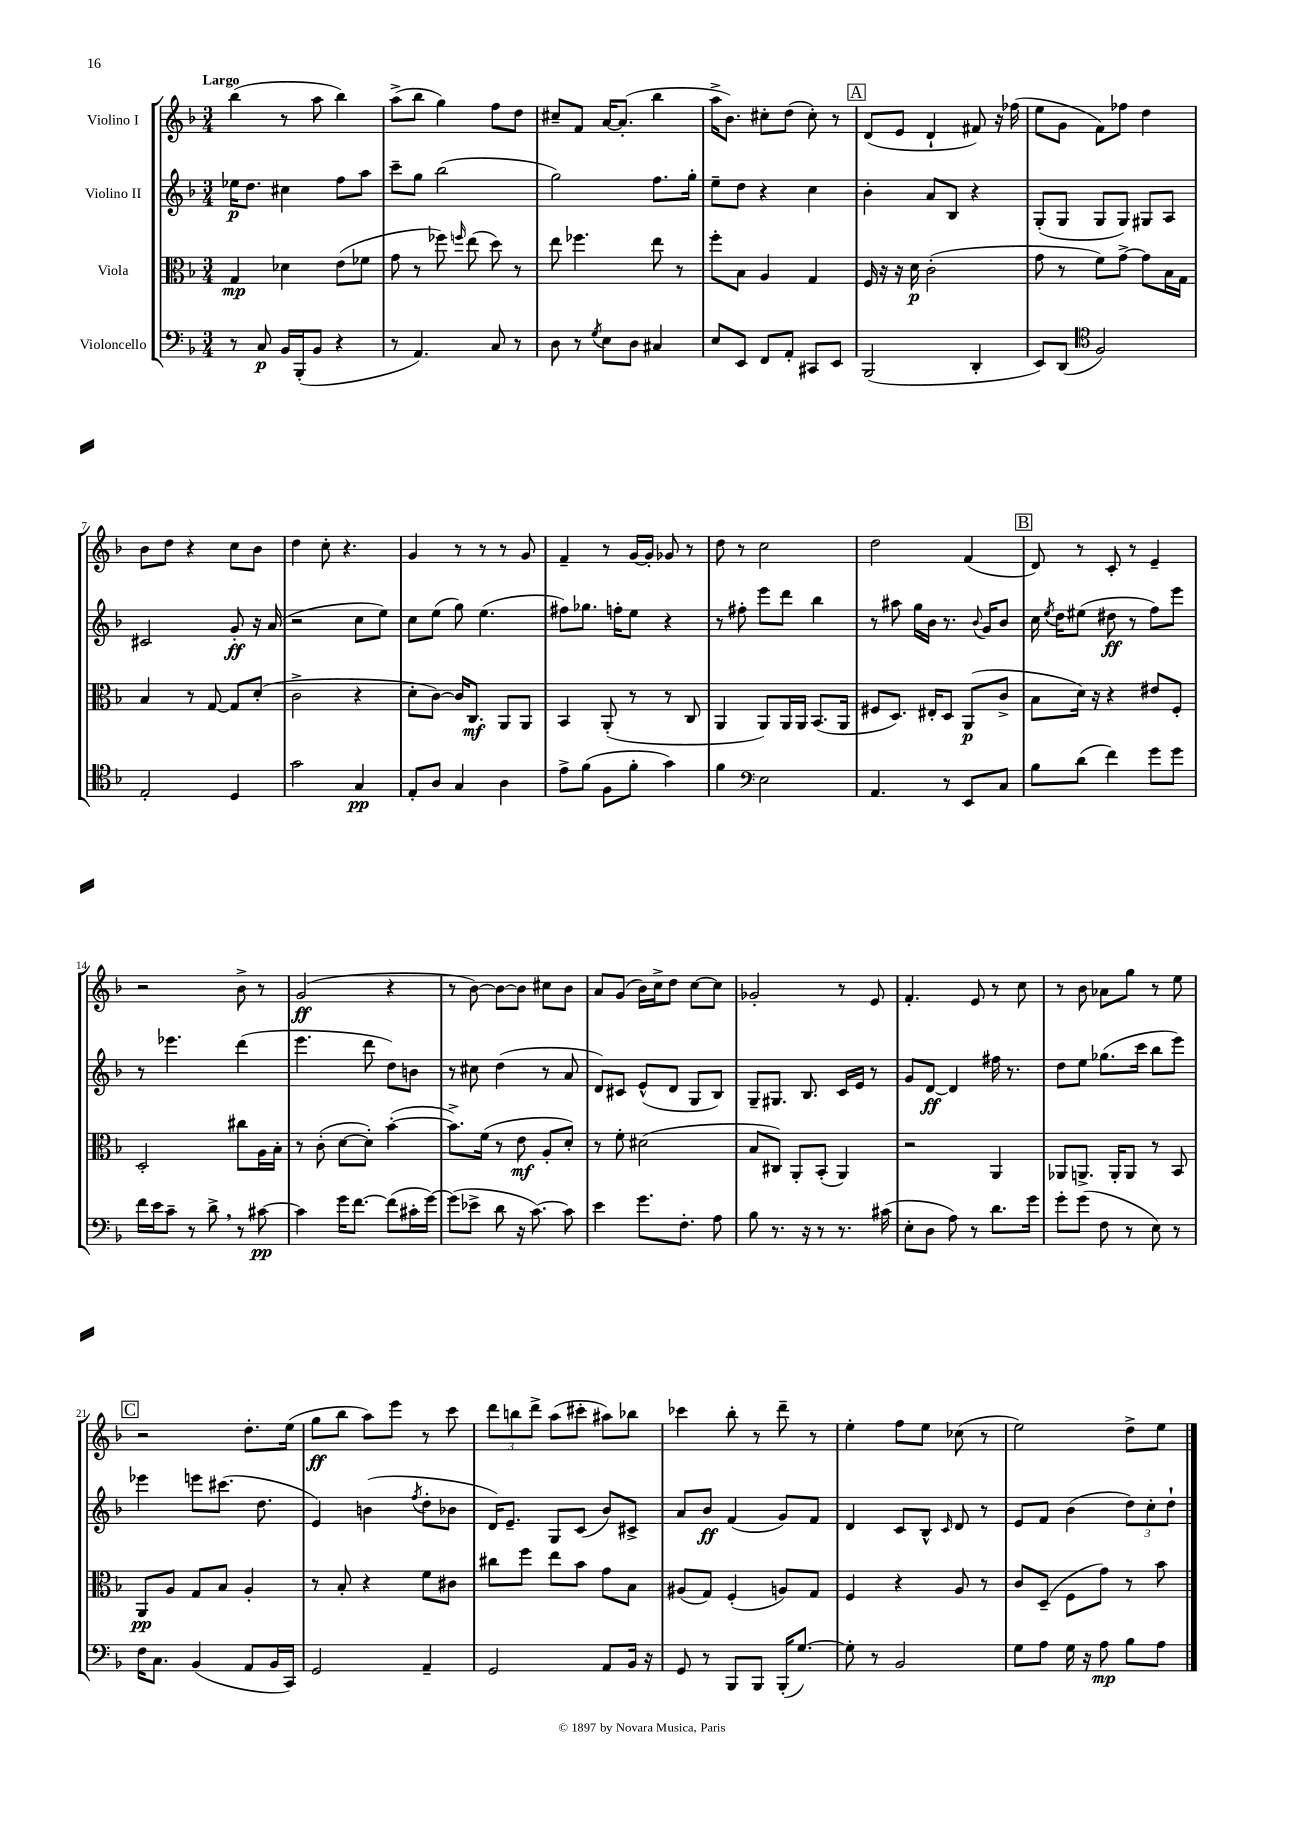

**kern	**dynam	**kern	**dynam	**kern	**dynam	**kern	**dynam
*part4	*part4	*part3	*part3	*part2	*part2	*part1	*part1
*staff4	*staff4	*staff3	*staff3	*staff2	*staff2	*staff1	*staff1
*I"Violoncello	*	*I"Viola	*	*I"Violino II	*	*I"Violino I	*
*clefF4	*	*clefC3	*	*clefG2	*	*clefG2	*
*k[b-]	*	*k[b-]	*	*k[b-]	*	*k[b-]	*
*M3/4	*	*M3/4	*	*M3/4	*	*M3/4	*
=1	=1	=1	=1	=1	=1	=1	=1
!	!	!	!	!	!	!LO:TX:a:B:t=Largo	!
8r	.	4G/	mp	16ee-X\KL	p	(4bb-\	.
.	.	.	.	8.dd\J	.	.	.
8C/	p	.	.	.	.	.	.
16BB-/LL	.	4d-X\	.	4cc#X\	.	8r	.
(16BBB-'/J	.	.	.	.	.	.	.
8BB-/J	.	.	.	.	.	8aa\	.
4r	.	(8e\L	.	8ff\L	.	4bb-\)	.
.	.	8f-X\J	.	8aa\J	.	.	.
=2	=2	=2	=2	=2	=2	=2	=2
8r	.	8g\	.	8ccc~\L	.	(8aa^\L	.
4.AA/)	.	8r	.	8gg\J	.	8bb-\J	.
.	.	8ff-X\)	.	(2bb-\	.	4gg\)	.
.	.	16qqffn/	.	.	.	.	.
.	.	(8ee\	.	.	.	.	.
8C/	.	8dd\)	.	.	.	8ff\L	.
8r	.	8r	.	.	.	8dd\J	.
=3	=3	=3	=3	=3	=3	=3	=3
8D\	.	8ee\	.	2gg\)	.	8cc#X~/L	.
8r	.	4.ff-X\	.	.	.	8f/J	.
8qG/	.	.	.	.	.	.	.
8E\L	.	.	.	.	.	[16a/KL	.
.	.	.	.	.	.	(8.a'/J]	.
8D\J	.	.	.	.	.	.	.
4C#X/	.	8ee\	.	8.ff\L	.	4bb-\	.
.	.	8r	.	.	.	.	.
.	.	.	.	16gg'\Jk	.	.	.
=4	=4	=4	=4	=4	=4	=4	=4
8E/L	.	8ff'\L	.	8ee~\L	.	16aa^\KL	.
.	.	.	.	.	.	8.b-\J)	.
8EE/J	.	8B-\J	.	8dd\J	.	.	.
8FF/L	.	4A/	.	4r	.	8cc#X'\L	.
8AA'/J	.	.	.	.	.	(8dd\J	.
8CC#X/L	.	4G/	.	4cc\	.	8cc#'\)	.
8EE/J	.	.	.	.	.	8r	.
!!LO:REH:place=s1:t=A
=5	=5	=5	=5	=5	=5	=5	=5
(2BBB-/	.	16F/	.	4b-'\	.	(8d/L	.
.	.	16r	.	.	.	.	.
.	.	16r	.	.	.	8e/J	.
.	.	16d\	p	.	.	.	.
.	.	(2c'\	.	8a/L	.	4d`/	.
.	.	.	.	8B-/J	.	.	.
4DD'/	.	.	.	4r	.	8f#X/)	.
.	.	.	.	.	.	16r	.
.	.	.	.	.	.	(16ff-X\	.
=6	=6	=6	=6	=6	=6	=6	=6
8EE/L)	.	8g\	.	(8G'/L	.	8ee\L	.
(8DD/J	.	8r	.	8G/J	.	8g\J	.
*clefC4	*	*	*	*	*	*	*
2F/)	.	8f\L)	.	8G/L	.	8f\L)	.
.	.	[8g^\J	.	8G/J)	.	8ff-X\J	.
.	.	8g\L]	.	8G#X/L	.	4dd\	.
.	.	16B-\L	.	8A/J	.	.	.
.	.	16G\JJ	.	.	.	.	.
!!LO:LB:g=z
=7	=7	=7	=7	=7	=7	=7	=7
2E'/	.	4B-/	.	2c#X/	.	8b-\L	.
.	.	.	.	.	.	8dd\J	.
.	.	8r	.	.	.	4r	.
.	.	[8G/	.	.	.	.	.
4D/	.	8G/L]	.	8g'/	ff	8cc\L	.
.	.	(8d'/J	.	16r	.	8b-\J	.
.	.	.	.	(16a/	.	.	.
=8	=8	=8	=8	=8	=8	=8	=8
2g\	.	2c^\	.	2r	.	4dd\	.
.	.	.	.	.	.	8cc'\	.
.	.	.	.	.	.	4.r	.
4G/	pp	4r	.	8cc\L	.	.	.
.	.	.	.	8ee\J)	.	.	.
=9	=9	=9	=9	=9	=9	=9	=9
8E'/L	.	8d'\L	.	8cc\L	.	4g/	.
8A/J	.	[8c\J)	.	(8ee\J	.	.	.
4G/	.	16c/KL]	.	8gg\)	.	8r	.
.	.	8.C/J	mf	.	.	.	.
.	.	.	.	(4.ee\	.	8r	.
4A\	.	8AA/L	.	.	.	8r	.
.	.	8AA/J	.	.	.	8g/	.
=10	=10	=10	=10	=10	=10	=10	=10
8e^\L	.	4BB-/	.	8ff#X\L)	.	4f~/	.
(8f\J	.	.	.	8.gg-X\J	.	.	.
8F\L	.	(8AA'/	.	.	.	8r	.
.	.	.	.	16ffn'\KL	.	.	.
8f'\J	.	8r	.	8ee\J	.	[16g/LL	.
.	.	.	.	.	.	16g'/JJ]	.
4g\)	.	8r	.	4r	.	8g-X/	.
.	.	8C/	.	.	.	8r	.
=11	=11	=11	=11	=11	=11	=11	=11
4f\	.	4AA/	.	8r	.	8dd\	.
.	.	.	.	8ff#X'\	.	8r	.
*clefF4	*	*	*	*	*	*	*
2E\	.	8AA/L)	.	8eee\L	.	2cc\	.
.	.	16AA/L	.	8ddd\J	.	.	.
.	.	16AA/JJ	.	.	.	.	.
.	.	(8.BB-/L	.	4bb-\	.	.	.
.	.	16AA/Jk	.	.	.	.	.
=12	=12	=12	=12	=12	=12	=12	=12
4.AA/	.	8F#X/L	.	8r	.	2dd\	.
.	.	8.D/J)	.	8aa#X\	.	.	.
.	.	.	.	16gg\LL	.	.	.
.	.	16E#X'/KL	.	16b-\JJ	.	.	.
8r	.	8D/J	.	8.r	.	.	.
8EE/L	.	(8AA/L	p	.	.	(4f/	.
.	.	.	.	8qqb-/	.	.	.
.	.	.	.	16g/KL	.	.	.
8C/J	.	8c^/J	.	8b-/J	.	.	.
!!LO:REH:place=s1:t=B
=13	=13	=13	=13	=13	=13	=13	=13
8B-\L	.	8B-\L	.	16cc\	.	8d/)	.
.	.	.	.	8qee/	.	.	.
.	.	.	.	16dd\KL	.	.	.
(8d\J	.	16d\Jk)	.	(8ee#X\J	.	8r	.
.	.	16r	.	.	.	.	.
4f\)	.	4r	.	8dd#X\	ff	8c'/	.
.	.	.	.	8r	.	8r	.
8g\L	.	8e#X/L	.	8ff\L)	.	4e~/	.
8g\J	.	8F'/J	.	8eee\J	.	.	.
!!LO:LB:g=z
=14	=14	=14	=14	=14	=14	=14	=14
16f\LL	.	2D'/	.	8r	.	2r	.
16e\J	.	.	.	.	.	.	.
8c~\J	.	.	.	4.eee-X\	.	.	.
8r	.	.	.	.	.	.	.
8d^,\	.	.	.	.	.	.	.
8r	.	8cc#X\L	.	(4ddd\	.	8b-^\	.
[8c#X\	pp	16A\L	.	.	.	8r	.
.	.	16B-'\JJ	.	.	.	.	.
=15	=15	=15	=15	=15	=15	=15	=15
4c#\]	.	8r	.	4.eee\	.	(2g/	ff
.	.	(8c'\	.	.	.	.	.
16g\KL	.	[8d\L	.	.	.	.	.
[8.f\J	.	.	.	.	.	.	.
.	.	8d'\J])	.	8ddd\	.	.	.
(8f\L]	.	([4b-'\	.	8dd\L)	.	4r	.
16c#X'\L	.	.	.	8bn\J	.	.	.
[16g\JJ)	.	.	.	.	.	.	.
=16	=16	=16	=16	=16	=16	=16	=16
(8g\L]	.	8.b-^\L])	.	8r	.	8r	.
8e-X^\J	.	.	.	8cc#X\	.	[8b-\)	.
.	.	(16f\Jk	.	.	.	.	.
8d\	.	8r	.	(4dd\	.	8b-\L_	.
16r	.	8e\	mf	.	.	8b-\J]	.
[8.c\)	.	.	.	.	.	.	.
.	.	8A'/L	.	8r	.	8cc#X\L	.
8c\]	.	8d'/J)	.	8a/	.	8b-\J	.
=17	=17	=17	=17	=17	=17	=17	=17
4e\	.	8r	.	8d/L)	.	8a/L	.
.	.	8f'\	.	8c#X/J	.	(8g/J	.
8.g\L	.	(2d#X\	.	(8e^^/L	.	16b-\LL)	.
.	.	.	.	.	.	16cc^\J	.
.	.	.	.	8d/J	.	8dd\J	.
8.F'\J	.	.	.	.	.	.	.
.	.	.	.	8G/L	.	[8cc\L	.
8A\	.	.	.	8B-/J)	.	8cc\J]	.
=18	=18	=18	=18	=18	=18	=18	=18
8B-\	.	8B-/L	.	8G~/L	.	2g-X'/	.
8.r	.	8C#X/J)	.	8.G#X/J	.	.	.
.	.	8AA'/L	.	.	.	.	.
16r	.	.	.	8.B-/	.	.	.
8r	.	(8BB-'/J	.	.	.	.	.
8.r	.	4AA/)	.	16c/LL	.	8r	.
.	.	.	.	16e/JJ	.	.	.
.	.	.	.	8r	.	8e/	.
(16c#X\	.	.	.	.	.	.	.
=19	=19	=19	=19	=19	=19	=19	=19
8E'\L	.	2r	.	8g/L	.	4.f'/	.
8D\J	.	.	.	[8d/J	ff	.	.
8A\)	.	.	.	4d/]	.	.	.
8r	.	.	.	.	.	8e/	.
8.d\L	.	4AA/	.	16ff#X\	.	8r	.
.	.	.	.	8.r	.	.	.
.	.	.	.	.	.	8cc\	.
16g\Jk	.	.	.	.	.	.	.
=20	=20	=20	=20	=20	=20	=20	=20
8g'\L	.	8AA-X/L	.	8dd\L	.	8r	.
(8g\J	.	8.AAn^/J	.	8ee\J	.	8b-\	.
8F\	.	.	.	(8.gg-X\L	.	8a-X\L	.
.	.	16AA'/KL	.	.	.	.	.
8r	.	8AA/J	.	.	.	8gg\J	.
.	.	.	.	16ccc\Jk	.	.	.
8E\)	.	8r	.	8bb-\L	.	8r	.
8r	.	8BB-/	.	8eee\J)	.	8ee\	.
!!LO:LB:g=z
!!LO:REH:place=s1:t=C
=21	=21	=21	=21	=21	=21	=21	=21
16F\KL	.	8AA/L	pp	4eee-X\	.	2r	.
8.C\J	.	.	.	.	.	.	.
.	.	8A/J	.	.	.	.	.
(4BB-/	.	8G/L	.	8eeen\L	.	.	.
.	.	8B-/J	.	(8.ccc#X\J	.	.	.
8AA/L	.	4A'/	.	.	.	8.dd'\L	.
.	.	.	.	8.dd\	.	.	.
16BB-/L	.	.	.	.	.	.	.
16CC/JJ)	.	.	.	.	.	(16ee\Jk	.
=22	=22	=22	=22	=22	=22	=22	=22
2GG/	.	8r	.	4e/)	.	8gg\L	ff
.	.	8B-'/	.	.	.	8bb-\J	.
.	.	4r	.	(4bn\	.	8aa\L)	.
.	.	.	.	.	.	8eee\J	.
.	.	.	.	8qff/	.	.	.
4AA~/	.	8f\L	.	8dd'\L	.	8r	.
.	.	8c#X\J	.	8b-X\J	.	8ccc\	.
=23	=23	=23	=23	=23	=23	=23	=23
2GG/	.	8cc#X\L	.	16d/KL)	.	12ddd\L	.
.	.	.	.	8.e~/J	.	.	.
.	.	.	.	.	.	12bbn\	.
.	.	8ff\J	.	.	.	.	.
.	.	.	.	.	.	12ddd^\J	.
.	.	8ee\L	.	8G/L	.	(8aa\L	.
.	.	8b-\J	.	(8c/J	.	8ccc#X'\J	.
8AA/L	.	8g\L	.	8b-/L)	.	8aa#X\L)	.
16BB-/Jk	.	8B-\J	.	8c#X^/J	.	8bb-X\J	.
16r	.	.	.	.	.	.	.
=24	=24	=24	=24	=24	=24	=24	=24
8GG/	.	(8A#X/L	.	8a/L	.	4ccc-X\	.
8r	.	8G/J)	.	8b-/J	ff	.	.
8BBB-/L	.	(4F'/	.	(4f/	.	8bb-'\	.
8BBB-/J	.	.	.	.	.	8r	.
(16BBB-'/KL	.	8An/L)	.	8g/L)	.	8ddd~\	.
[8.G/J)	.	.	.	.	.	.	.
.	.	8G/J	.	8f/J	.	8r	.
=25	=25	=25	=25	=25	=25	=25	=25
8G'\]	.	4F/	.	4d/	.	4ee'\	.
8r	.	.	.	.	.	.	.
2BB-/	.	4r	.	8c/L	.	8ff\L	.
.	.	.	.	8B-^^/J	.	8ee\J	.
.	.	.	.	16qqc/	.	.	.
.	.	8A/	.	8d/	.	(8cc-X\	.
.	.	8r	.	8r	.	8r	.
=26	=26	=26	=26	=26	=26	=26	=26
8G\L	.	8c/L	.	8e/L	.	2ee\)	.
8A\J	.	(8D~/J	.	8f/J	.	.	.
16G\	.	8F\L	.	(4b-\	.	.	.
16r	.	.	.	.	.	.	.
8A\	mp	8g\J)	.	.	.	.	.
8B-\L	.	8r	.	12dd\L)	.	8dd^\L	.
.	.	.	.	12cc'\	.	.	.
8A\J	.	8b-\	.	.	.	8ee\J	.
.	.	.	.	12dd`\J	.	.	.
==	==	==	==	==	==	==	==
*-	*-	*-	*-	*-	*-	*-	*-
